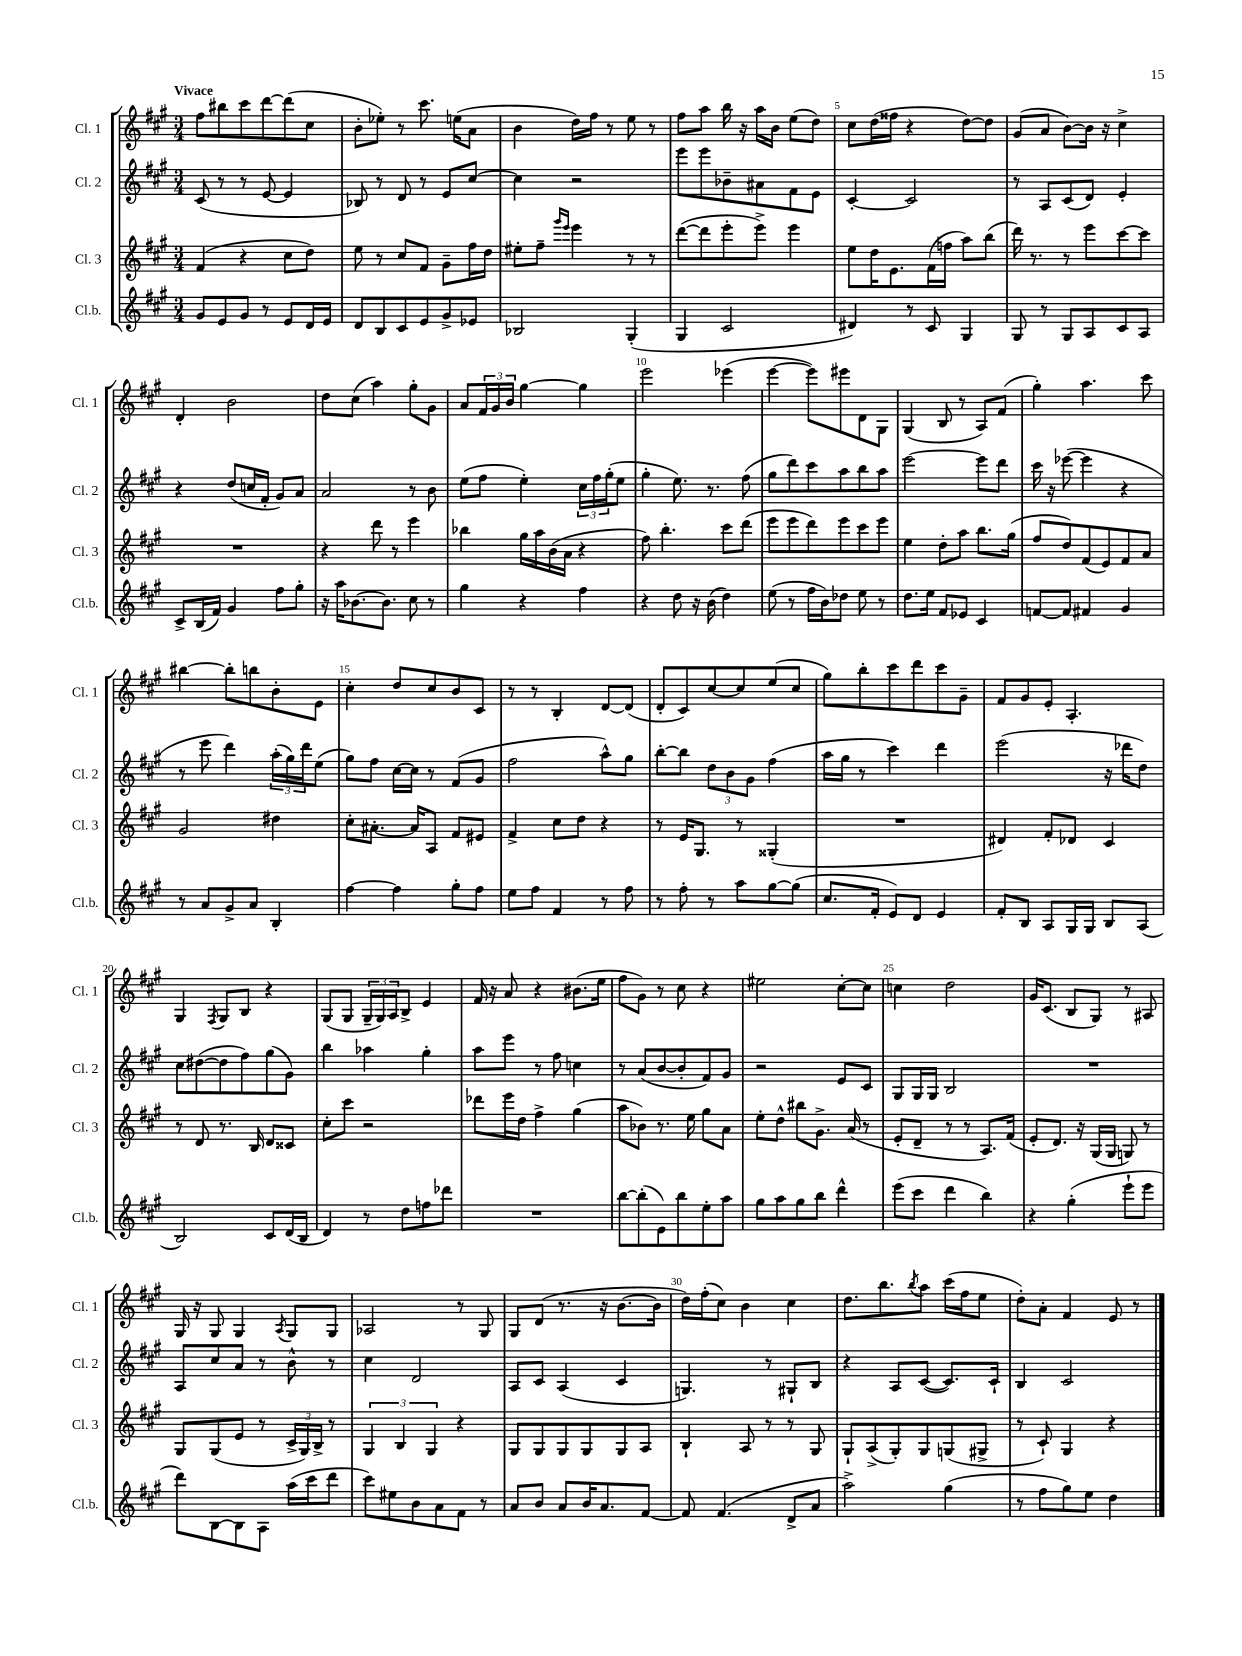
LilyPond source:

<<
\new StaffGroup <<
\new Staff = "s0" \with { instrumentName = "Cl. 1" shortInstrumentName = "Cl. 1" } {
    \clef treble \key a \major \numericTimeSignature \time 3/4 \tempo "Vivace"
    fis''8 bis''8 cis'''8 d'''8~ d'''8( cis''8 |
    b'8-. ees''8-.) r8 cis'''8. e''16( a'8 |
    b'4 d''16) fis''16 r8 e''8 r8 |
    fis''8 a''8 b''16 r16 a''16 b'16 e''8( d''8) |
    cis''8 d''16( fisis''16 r4 d''8~) d''8 |
    gis'8( a'8 b'8~) b'16 r16 cis''4-> |
    d'4-. b'2 |
    d''8 cis''8( a''4) gis''8-. gis'8 |
    a'8 \tuplet 3/2 { fis'16 gis'16 b'16 } gis''4~ gis''4 |
    e'''2 ees'''4( |
    e'''4~ e'''8) eis'''8 d'8 gis8 |
    gis4( b8 r8 a8) fis'8( |
    gis''4-.) a''4. cis'''8 |
    bis''4~ bis''8-. b''8 b'8-. e'8 |
    cis''4-. d''8 cis''8 b'8 cis'8 |
    r8 r8 b4-. d'8~ d'8( |
    d'8-. cis'8) cis''8~ cis''8 e''8( cis''8 |
    gis''8) b''8-. cis'''8 d'''8 cis'''8 gis'8-- |
    fis'8 gis'8 e'8-. a4.-. |
    gis4 \acciaccatura { fis8 } gis8 b8 r4 |
    gis8( gis8 \tuplet 3/2 { gis16-- gis16) a16 } b8-> e'4 |
    fis'16 r16 a'8 r4 bis'8.( e''16 |
    fis''8 gis'8) r8 cis''8 r4 |
    eis''2 cis''8~-. cis''8 |
    c''4 d''2 |
    gis'16 cis'8.( b8 gis8) r8 ais8 |
    gis16 r16 gis8 gis4 \acciaccatura { a8 } gis8 gis8 |
    aes2 r8 gis8 |
    gis8 d'8( r8. r16 b'8.~ b'16 |
    d''16) fis''16-.( cis''8) b'4 cis''4 |
    d''8. b''8. \acciaccatura { b''8 } a''8 cis'''16( fis''16 e''8 |
    d''8-.) a'8-. fis'4 e'8 r8 \bar "|." |
}
\new Staff = "s1" \with { instrumentName = "Cl. 2" shortInstrumentName = "Cl. 2" } {
    \clef treble \key a \major \numericTimeSignature \time 3/4
    cis'8( r8 r8 e'8~ e'4 |
    bes8) r8 d'8 r8 e'8 cis''8~ |
    cis''4 r2 |
    e'''8 e'''8 bes'8-- ais'8 fis'8 e'8 |
    cis'4~-. cis'2 |
    r8 a8 cis'8( d'8) e'4-. |
    r4 d''8( c''16 fis'16-. gis'8) a'8 |
    a'2 r8 b'8 |
    e''8( fis''8 e''4-.) \tuplet 3/2 { cis''16 fis''16 gis''16-.( } e''8 |
    gis''4-. e''8.) r8. fis''8( |
    gis''8 d'''8) cis'''8 a''8 b''8 a''8 |
    e'''2~ e'''8 d'''8 |
    cis'''16 r16 ees'''8~( ees'''4 r4 |
    r8 e'''8 d'''4) \tuplet 3/2 { a''16-.( gis''16) d'''16 } e''8( |
    gis''8) fis''8 cis''16~ cis''16 r8 fis'8( gis'8 |
    fis''2 a''8-^) gis''8 |
    b''8~-. b''8 \tuplet 3/2 { d''8 b'8 gis'8 } fis''4( |
    a''16 gis''16 r8 cis'''4) d'''4 |
    e'''2( r16 des'''16 d''8) |
    cis''8 dis''8~( dis''8 fis''8) gis''8( gis'8) |
    b''4 aes''4 gis''4-. |
    a''8 e'''8 r8 fis''8 c''4 |
    r8 a'8( b'8~ b'8-. fis'8) gis'8 |
    r2 e'8 cis'8 |
    gis8 gis16 gis16 b2 |
    R2. |
    a8 cis''8 a'8 r8 b'8-^ r8 |
    cis''4 d'2 |
    a8 cis'8 a4( cis'4 |
    g4.) r8 gis8-! b8 |
    r4 a8 cis'8~( cis'8.) cis'16-! |
    b4 cis'2 \bar "|." |
}
\new Staff = "s2" \with { instrumentName = "Cl. 3" shortInstrumentName = "Cl. 3" } {
    \clef treble \key a \major \numericTimeSignature \time 3/4
    fis'4( r4 cis''8 d''8) |
    e''8 r8 cis''8 fis'8 gis'8-- fis''16 d''16 |
    eis''8-. fis''8-- \grace { gis'''16 e'''16 } e'''4 r8 r8 |
    d'''8~( d'''8 e'''8-. e'''8->) e'''4 |
    e''8 d''16 e'8. fis'16( f''16 a''8) b''8( |
    d'''16) r8. r8 e'''8 cis'''8~ cis'''8 |
    R2. |
    r4 d'''8 r8 e'''4 |
    bes''4 gis''16 a''16 b'16( a'16 r4 |
    fis''8) b''4.-. cis'''8 d'''8( |
    e'''8 e'''8 d'''8) e'''8 cis'''8 e'''8 |
    e''4 d''8-. a''8 b''8. gis''16( |
    fis''8 d''8) fis'8( e'8) fis'8 a'8 |
    gis'2 dis''4 |
    cis''8-. ais'8.~-. ais'16 a8 fis'8 eis'8 |
    fis'4-> cis''8 d''8 r4 |
    r8 e'16 gis8. r8 gisis4-.( |
    R2. |
    dis'4) fis'8-. des'8 cis'4 |
    r8 d'8 r8. b16 d'8 cisis'8 |
    cis''8-. cis'''8 r2 |
    des'''8 e'''16 d''16 fis''4-> gis''4( |
    a''8 bes'8) r8. e''16 gis''8 a'8 |
    e''8-. d''8-^ bis''8 gis'8.-> a'16( r8 |
    e'8-. d'8-- r8 r8 a8.) fis'16( |
    e'8-. d'8.) r16 gis16( gis16 g8) r8 |
    gis8 gis8( e'8 r8 \tuplet 3/2 { cis'16-> gis16) b16-> } r8 |
    \tuplet 3/2 { gis4 b4 gis4 } r4 |
    gis8 gis8 gis8 gis8 gis8 a8 |
    b4-! a8 r8 r8 gis8 |
    gis8-! a8->( gis8-.) gis8 g8( gis8-> |
    r8 cis'8-!) gis4 r4 \bar "|." |
}
\new Staff = "s3" \with { instrumentName = "Cl.b." shortInstrumentName = "Cl.b." } {
    \clef treble \key a \major \numericTimeSignature \time 3/4
    gis'8 e'8 gis'8 r8 e'8 d'16 e'16 |
    d'8 b8 cis'8 e'8 gis'8-> ees'8 |
    bes2 gis4-.( |
    gis4 cis'2 |
    dis'4) r8 cis'8 gis4 |
    gis8 r8 gis8 a8 cis'8 a8 |
    cis'8-> b16( fis'16) gis'4 fis''8 gis''8-. |
    r16 a''16 bes'8.~ bes'8. cis''8 r8 |
    gis''4 r4 fis''4 |
    r4 d''8 r16 b'16( d''4) |
    e''8( r8 fis''16 b'16) des''8 e''8 r8 |
    d''8. e''16 fis'8 ees'8 cis'4 |
    f'8~ f'8 fis'4 gis'4 |
    r8 a'8 gis'8-> a'8 b4-. |
    fis''4~ fis''4 gis''8-. fis''8 |
    e''8 fis''8 fis'4 r8 fis''8 |
    r8 fis''8-. r8 a''8 gis''8~ gis''8( |
    cis''8. fis'16-. e'8) d'8 e'4 |
    fis'8-. b8 a8 gis16 gis16 b8 a8( |
    b2) cis'8 d'16( b16 |
    d'4) r8 d''8 f''8 des'''8 |
    R2. |
    b''8~ b''8-.( e'8) b''8 e''8-. a''8 |
    gis''8 a''8 gis''8 b''8 d'''4-^ |
    e'''8( cis'''8 d'''4 b''4) |
    r4 gis''4-.( e'''8-! e'''8 |
    d'''8) b8~ b8 a8 a''16( cis'''16 d'''8 |
    cis'''8) eis''8 b'8 a'8 fis'8 r8 |
    a'8 b'8 a'8 b'16 a'8. fis'8~ |
    fis'8 fis'4.( d'8-> a'8 |
    a''2->) gis''4( |
    r8 fis''8 gis''8) e''8 d''4 \bar "|." |
}
>>
>>
\layout { \context { \Score \override BarNumber.break-visibility = ##(#f #t #t) barNumberVisibility = #(every-nth-bar-number-visible 5) } }
